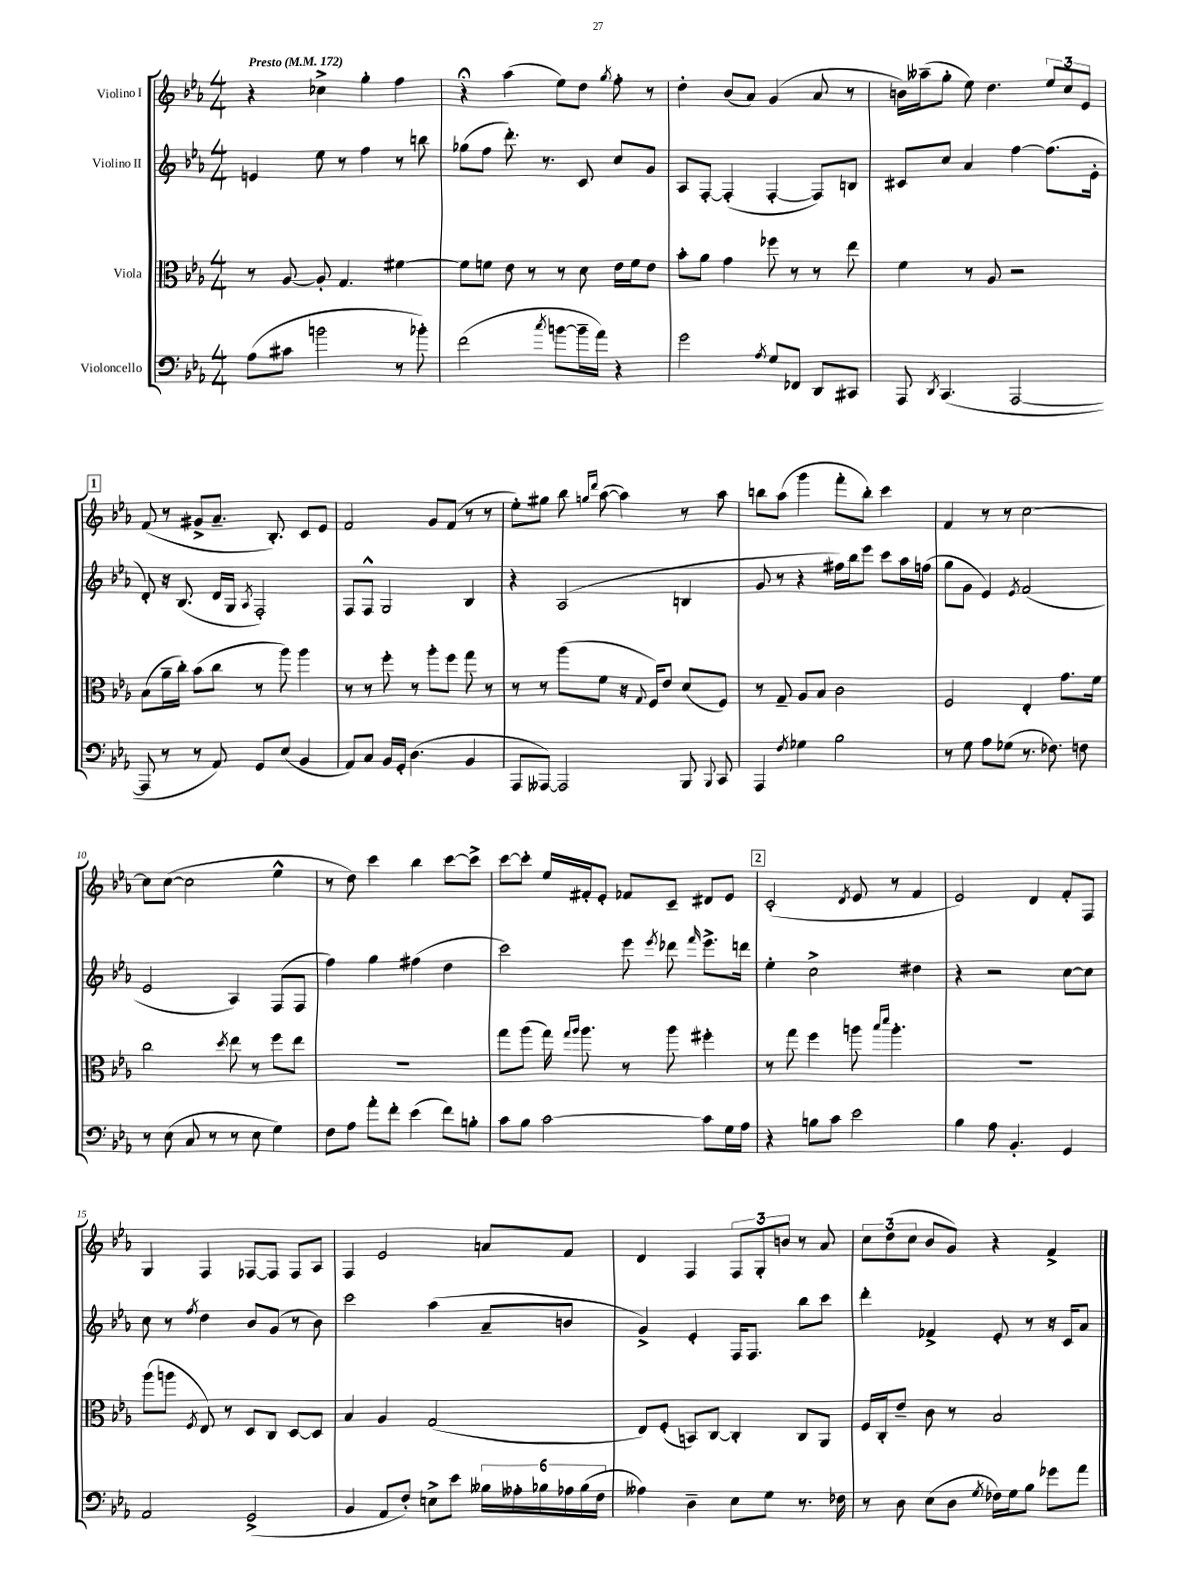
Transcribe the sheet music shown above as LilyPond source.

<<
\new StaffGroup <<
\new Staff = "s0" \with { instrumentName = "Violino I" } {
    \clef treble \key ees \major \numericTimeSignature \time 4/4 \tempo "Presto" 4 = 172
    \autoBeamOff r4 ces''4-> g''4-. f''4 |
    r4\fermata aes''4( ees''8[) d''8] \acciaccatura { g''8 } f''8-. r8 |
    d''4-. bes'8[( aes'8]) g'4( aes'8 r8 |
    b'16[) aeses''16--( g''8]-. ees''8) d''4. \tuplet 3/2 { ees''8[ c''8 ees'8] } |
    \mark \markup { \box "1" } f'8( r8 gis'8[-> aes'8.]-- bes8.-.) c'8[ ees'8] |
    f'2 g'8[ f'8]( r8 r8 |
    ees''8[-.) gis''8] bes''8 \grace { g''16[ d'''16] } aes''8~( aes''4) r8 aes''8 |
    b''8[ aes''8]( g'''4 f'''8[-. b''8]-.) c'''4 |
    f'4 r8 r8 c''2~ |
    c''8[ c''8]~( c''2 ees''4-^ |
    r8 d''8) c'''4 bes''4 c'''8[~ c'''8]-> |
    c'''8[~ c'''8]-. ees''16[ fis'16-. ees'8]-. fes'8[ c'8]-- dis'8[ ees'8] |
    \mark \markup { \box "2" } c'2-.( \acciaccatura { d'8 } ees'8 r8 f'4 |
    ees'2) d'4 f'8[-. f8] |
    g4 f4 fes8[~ fes8] fes8[ aes8] |
    f4 ees'2 a'8[ f'8] |
    d'4 f4 \tuplet 3/2 { f8[ g8-. b'8] } r8 aes'8 |
    \tuplet 3/2 { c''8[ d''8( c''8] } bes'8[ g'8]) r4 f'4-> \bar "|." |
}
\new Staff = "s1" \with { instrumentName = "Violino II" } {
    \clef treble \key ees \major \numericTimeSignature \time 4/4
    \autoBeamOff e'4 ees''8 r8 f''4 r8 b''8 |
    ges''8[( f''8] d'''8.-.) r8. c'8 c''8[ g'8] |
    aes8[ f8]~-. f4-.( f4~-. f8[) b8] |
    cis'8[ c''8] aes'4 f''4~ f''8.[( ees'16]-. |
    \mark \markup { \box "1" } d'8-.) r16 bes8.( d'16[ g16] \acciaccatura { aes8 } f2-.) |
    f8[ f8]-^ g2 bes4 |
    r4 aes2( b4 |
    g'8 r8 r4 fis''16[) bes''16 ees'''8] c'''8[ aes''16 f''16]( |
    g''8[ g'8] ees'4) \acciaccatura { ees'8 } f'2( |
    ees'2 aes4) f8[( f8] |
    f''4) g''4 fis''4( d''4 |
    c'''2) ees'''8 \acciaccatura { ees'''8 } des'''8 \grace { f'''16 } ees'''8.[-> d'''16] |
    \mark \markup { \box "2" } ees''4-. c''2-> dis''4 |
    r4 r2 c''8[~ c''8] |
    c''8 r8 \acciaccatura { f''8 } d''4 bes'8[ g'8]( r8 bes'8) |
    c'''2 aes''4( aes'8[-- b'8] |
    g'4->) ees'4-. f16[ f8.] bes''8[ c'''8] |
    d'''4-. fes'4-> ees'8-. r8 r16 c'16[ aes'8] \bar "|." |
}
\new Staff = "s2" \with { instrumentName = "Viola" } {
    \clef alto \key ees \major \numericTimeSignature \time 4/4
    \autoBeamOff r8 aes8~ aes8-. g4. fis'4~ |
    fis'8[ f'8] ees'8 r8 r8 d'8 ees'16[ f'16 ees'8] |
    bes'8[-. aes'8] g'4 fes''8 r8 r8 ees''8 |
    f'4 r8 aes8 r2 |
    \mark \markup { \box "1" } bes8[( aes'16-- c''16]-.) bes'8[( c''8] r8 aes''8) aes''4 |
    r8 r8 f''8-. r8 aes''8[-. f''8] g''8 r8 |
    r8 r8 aes''8[( f'8] r16 \appoggiatura { g8 } f16[) ees'8] d'8[( f8]) |
    r8 g8-- aes8[ bes8] c'2 |
    f2 ees4-. g'8.[ f'16] |
    c''2 \acciaccatura { d''8 } ees''8 r8 f''8[ ees''8] |
    R1 |
    g''8[ aes''8]( g''16) \grace { g''16[ aes''16] } aes''8. r8 aes''8 fis''4-. |
    \mark \markup { \box "2" } r8 g''8 f''4 a''8 \grace { bes''16[ d'''16] } a''4.-. |
    R1 |
    aes''8[( a''8] \acciaccatura { f8 } ees8) r8 d8[ c8] d8[~ d8] |
    bes4 aes4 g2( |
    ees8[) f8]-.( b,8[) c8]~ c4-. c8[ aes,8] |
    f16[ c16-. ees'8]-- c'8 r8 bes2 \bar "|." |
}
\new Staff = "s3" \with { instrumentName = "Violoncello" } {
    \clef bass \key ees \major \numericTimeSignature \time 4/4
    \autoBeamOff aes8[( cis'8] b'2 r8 bes'8-.) |
    f'2( \acciaccatura { c''8 } b'8[~ b'16-- aes'16]) r4 |
    g'2 \acciaccatura { aes8 } g8[ fes,8] d,8[ cis,8] |
    aes,,8 \acciaccatura { d,8 } c,4.( aes,,2~ |
    \mark \markup { \box "1" } aes,,8 r8 r8 aes,8) g,8[ ees8]( bes,4 |
    aes,8[) c8] bes,16[ g,16]-. d4.( bes,4 |
    aes,,8[ aeses,,8]~) aeses,,2 bes,,8 \appoggiatura { bes,,8 } c,8 |
    aes,,4 \acciaccatura { f8 } ges4 bes2 |
    r8 g8 aes8[ ges8]( r8. fes8.) f8 |
    r8 ees8( c8 r8 r8 ees8 g4) |
    f8[ aes8] aes'8[-. f'8]-. ees'4( f'8[) b8]-. |
    c'8[ bes8] c'2~ c'8[ g16 aes16] |
    \mark \markup { \box "2" } r4 b8[ c'8] ees'2 |
    bes4 aes8 bes,4.-. g,4 |
    aes,2 g,2->( |
    bes,4 aes,8[ f8]-.) e8[-> ees'8] \tuplet 6/4 { beses16[ aeses16-. bes16 aes16 bes16( f16] } |
    aeses4) d4-- ees8[ g8] r8. fes16 |
    r8 d8 ees8[( d8] \acciaccatura { g8 } fes16[) g16 bes8] ges'8[ aes'8] \bar "|." |
}
>>
>>
